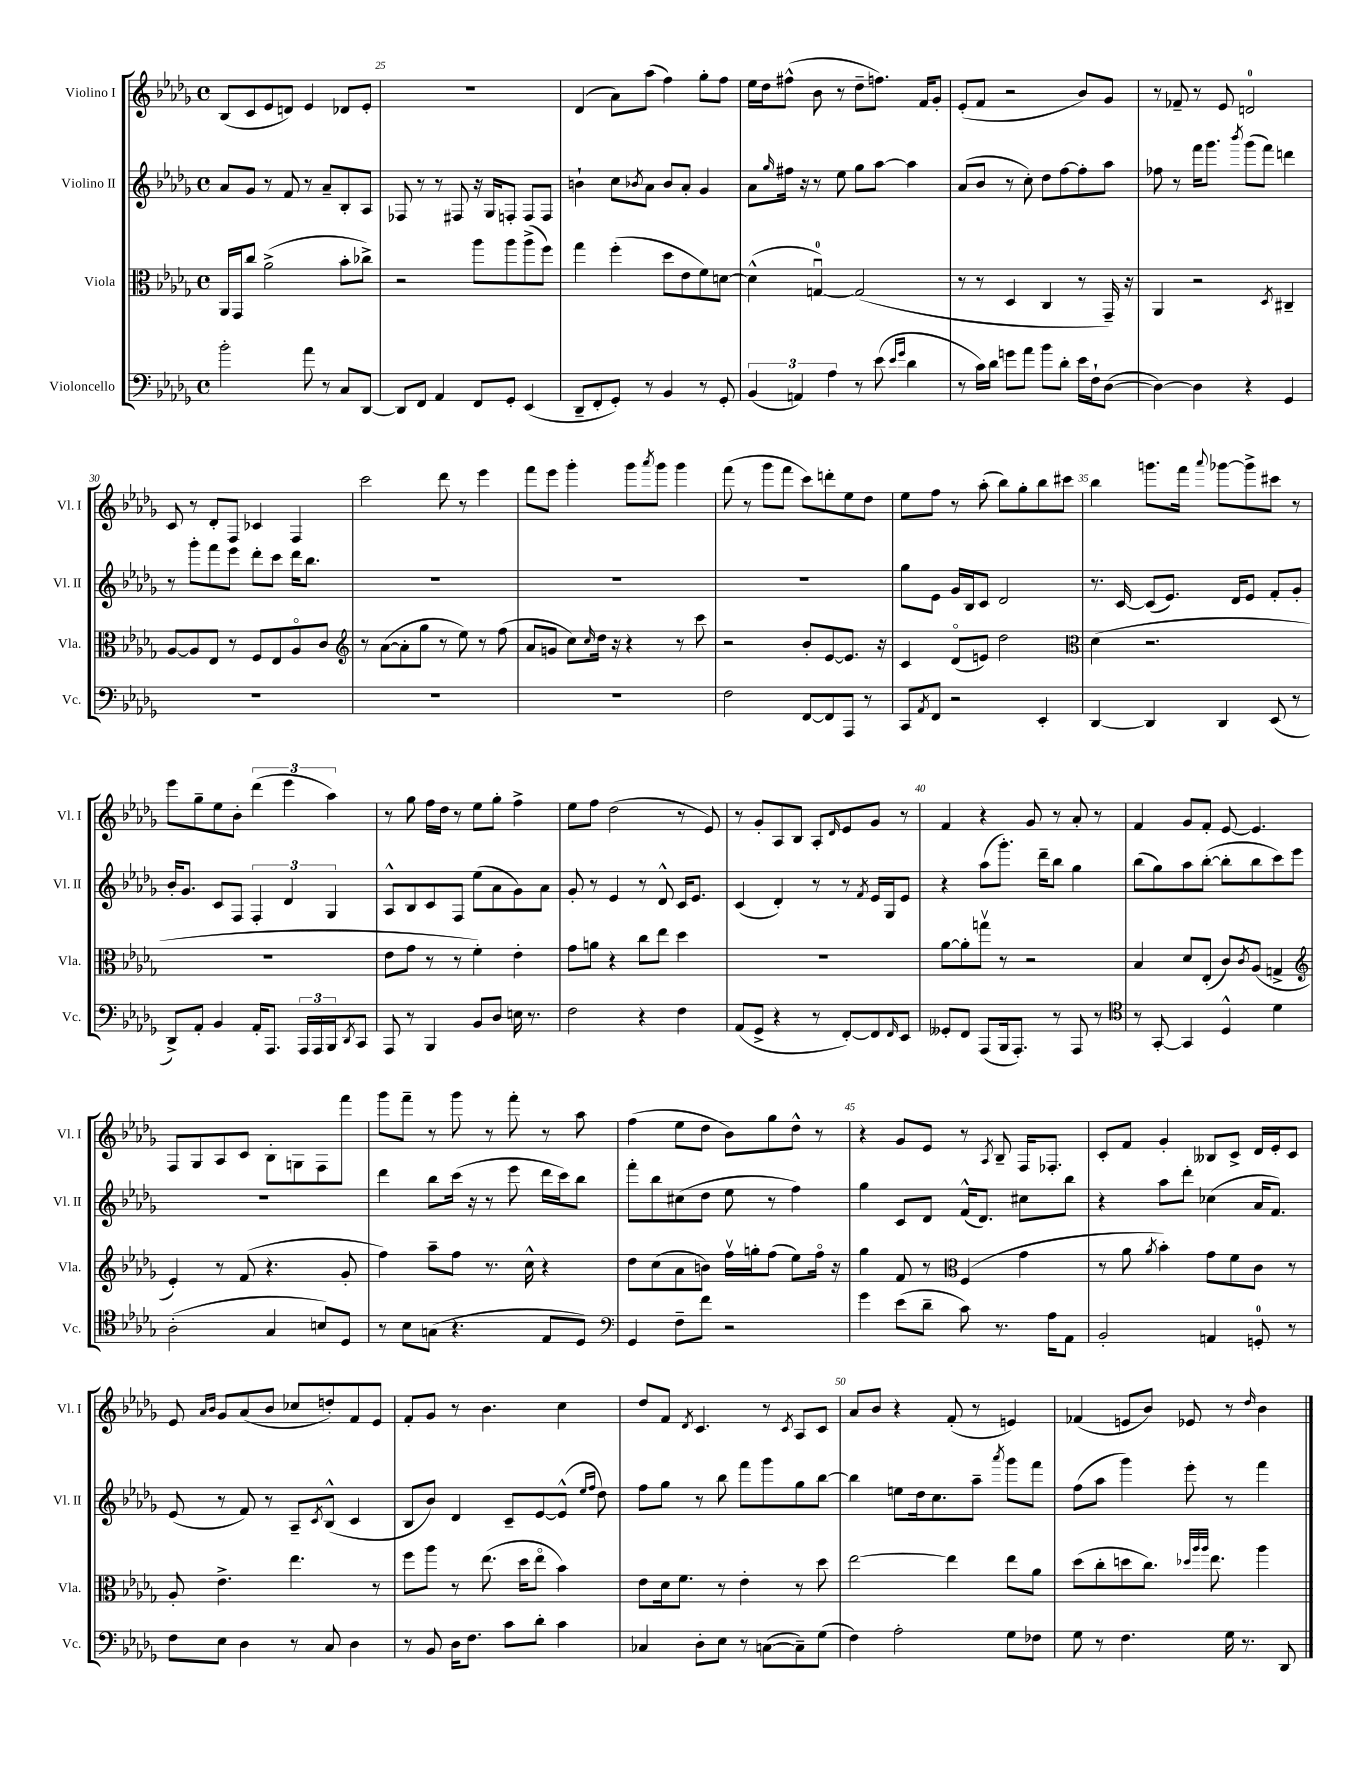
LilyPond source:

<<
\new StaffGroup <<
\new Staff = "s0" \with { instrumentName = "Violino I" shortInstrumentName = "Vl. I" } {
    \clef treble \key des \major \defaultTimeSignature \time 4/4
    bes8( c'8 ees'8 d'8) ees'4 des'8 ees'8-. |
    R1 |
    des'4( aes'8) aes''8( f''4) ges''8-. f''8 |
    ees''16 des''16 fis''8-^( bes'8 r8 des''8-- f''8.) f'16 ges'8-. |
    ees'8-.( f'8 r2 bes'8) ges'8 |
    r8 fes'8-- r8 ees'8 d'2-0 |
    c'8 r8 des'8-. f8 ces'4 f4 |
    c'''2 des'''8 r8 ees'''4 |
    f'''8 ees'''8 ges'''4-. ges'''8 \acciaccatura { aes'''8 } ges'''8 ges'''4 |
    f'''8( r8 ges'''8 f'''8 c'''8) d'''8-. ees''8 des''8 |
    ees''8 f''8 r8 aes''8-.( bes''8) ges''8-. bes''8 cis'''8 |
    bes''4 g'''8. f'''16 \appoggiatura { aes'''8 } ges'''8~ ges'''8-> cis'''8 r8 |
    ees'''8 ges''8-- ees''8 bes'8-. \tuplet 3/2 { des'''4( ees'''4 aes''4) } |
    r8 ges''8 f''16 des''16 r8 ees''8 ges''8-. f''4-> |
    ees''8 f''8 des''2( r8 ees'8) |
    r8 ges'8-. aes8 bes8 aes8-. \grace { des'16 } ees'8 ges'8 r8 |
    f'4 r4 ges'8 r8 aes'8-. r8 |
    f'4 ges'8 f'8-. ees'8~ ees'4. |
    f8 ges8 aes8 c'8 bes8-. g8 f8 f'''8 |
    ges'''8 f'''8-- r8 ges'''8 r8 f'''8-. r8 aes''8 |
    f''4( ees''8 des''8 bes'8) ges''8 des''8-^ r8 |
    r4 ges'8 ees'8 r8 \acciaccatura { aes8 } bes8-- f16 fes8.-. |
    c'8-. f'8 ges'4-. beses8 c'8-> des'16 ees'16-. c'8 |
    ees'8 \grace { aes'16 bes'16 } ges'8 aes'8( bes'8 ces''8 d''8-.) f'8 ees'8 |
    f'8-. ges'8 r8 bes'4. c''4 |
    des''8 f'8 \acciaccatura { des'8 } c'4. r8 \acciaccatura { c'8 } aes8 c'8 |
    aes'8 bes'8 r4 f'8-.( r8 e'4) |
    fes'4( e'8 bes'8) ees'8 r8 \grace { des''16 } bes'4 \bar "|." |
}
\new Staff = "s1" \with { instrumentName = "Violino II" shortInstrumentName = "Vl. II" } {
    \clef treble \key des \major \defaultTimeSignature \time 4/4
    aes'8 ges'8 r8 f'8 r8 aes'8-- bes8-. aes8 |
    fes8 r8 r8 fis8 r16 ges16 f8-. f8 f8 |
    b'4-! c''8 \acciaccatura { bes'8 } aes'8 bes'8 aes'8-. ges'4 |
    aes'8 \grace { ges''16 } fis''16 r16 r8 ees''8 ges''8 aes''8~ aes''4 |
    aes'8( bes'8 r8 c''8-.) des''8 f''8~ f''8-. aes''8 |
    fes''8 r8 f'''16 ges'''8. \acciaccatura { bes'''8 } ges'''8( f'''8) d'''4 |
    r8 ges'''8-. f'''8 ees'''8 des'''8-. c'''8 des'''16 bes''8. |
    R1 |
    R1 |
    R1 |
    ges''8 ees'8 ges'16 bes16 c'8 des'2 |
    r8. c'16~ c'8( ees'8.) des'16 ees'8 f'8-. ges'8-. |
    bes'16-. ges'8. c'8 f8 \tuplet 3/2 { f4-. des'4 ges4 } |
    aes8-^ bes8 c'8 f8 ees''8( aes'8 ges'8) aes'8 |
    ges'8-. r8 ees'4 r8 des'8-^ c'16 ees'8. |
    c'4( des'4-.) r8 r8 \acciaccatura { f'8 } ees'16 ges16 ees'8 |
    r4 aes''8( ges'''8.-.) des'''16-- bes''8 ges''4 |
    bes''8( ges''8) aes''8 bes''8~-.( bes''8-. bes''8 c'''8) ees'''8 |
    R1 |
    des'''4 bes''8 c'''16( r16 r8 ees'''8 des'''16 c'''16) bes''8 |
    f'''8-. bes''8 cis''8( des''8 ees''8 r8 f''4) |
    ges''4 c'8 des'8 f'16-^( des'8.) cis''8 bes''8 |
    r4 aes''8 des'''8-. ces''4( aes'16 f'8.) |
    ees'8( r8 f'8) r8 aes8-- \acciaccatura { c'8 } bes8-^( c'4 |
    bes8 bes'8) des'4 c'8-- ees'8~ ees'8-^( \grace { ees''16 f''16 } des''8) |
    f''8 ges''8 r8 bes''8 f'''8 ges'''8 ges''8 bes''8~ |
    bes''4 e''8 des''16 c''8. aes''8-- \acciaccatura { aes'''8 } ges'''8 f'''8 |
    f''8( aes''8 ges'''4) ees'''8-. r8 f'''4 \bar "|." |
}
\new Staff = "s2" \with { instrumentName = "Viola" shortInstrumentName = "Vla." } {
    \clef alto \key des \major \defaultTimeSignature \time 4/4
    aes,16 ges,16 c''8 aes'2->( bes'8-. ces''8->) |
    r2 aes''8 aes''8 aes''8->( f''8) |
    ges''4 f''4-.( des''8 ees'8 f'8) d'8~ |
    d'4-^( g4-0~\downbow) g2( |
    r8 r8 des4 c4 r8 ges,16--) r16 |
    aes,4 r2 \acciaccatura { des8 } cis4-- |
    aes8~ aes8 ees8 r8 f8 ees8 aes8\flageolet c'8 |
    \clef treble r8 aes'8~( aes'8-. ges''8 r8 ees''8) r8 f''8( |
    aes'8 g'8 c''8) \grace { c''16 } des''16 r16 r4 r8 c'''8 |
    r2 bes'8-. ees'8~ ees'8. r16 |
    c'4 des'8\flageolet( e'8) des''2 |
    \clef alto des'4( r2. |
    R1 |
    ees'8 ges'8 r8 r8 f'4-.) ees'4-. |
    ges'8 a'8 r4 c''8 ees''8 des''4 |
    R1 |
    aes'8~ aes'8-. g''8\upbow r8 r2 |
    bes4 des'8 ees8-.( c'8) \acciaccatura { c'8 } aes8( g4-> |
    \clef treble ees'4-.) r8 f'8( r4. ges'8-. |
    f''4) aes''8-- f''8 r8. c''16-^ r4 |
    des''8 c''8( aes'8 b'8) f''16\upbow g''16-. f''8( ees''8) f''16\flageolet r16 |
    ges''4 f'8 r8 \clef alto f4( ges'4 |
    r8 aes'8 \acciaccatura { aes'8 } bes'4-.) ges'8 f'8 c'8 r8 |
    aes8-. ees'4.-> ees''4. r8 |
    f''8 aes''8 r8 ees''8.( des''16 ees''8\flageolet bes'4) |
    ees'8 des'16 f'8. r8 ees'4-. r8 des''8 |
    ees''2~ ees''4 ees''8 aes'8 |
    des''8( c''8-. d''8 c''8.) \grace { des''32 aes''32 aes''32 } ees''8. aes''4 \bar "|." |
}
\new Staff = "s3" \with { instrumentName = "Violoncello" shortInstrumentName = "Vc." } {
    \clef bass \key des \major \defaultTimeSignature \time 4/4
    bes'2-. aes'8 r8 c8 des,8~ |
    des,8 f,8 aes,4 f,8 ges,8-. ees,4( |
    des,8-- f,8-. ges,8-.) r8 bes,4 r8 ges,8-. |
    \tuplet 3/2 { bes,4( a,4) aes4 } r8 ees'8( \grace { ees'16 ges'16 } des'4 |
    r8 c'16) des'16 g'8 aes'8 bes'8 des'8-. ees'16 f16-! des8~( |
    des4~) des4 r4 ges,4 |
    R1 |
    R1 |
    R1 |
    f2 f,8~ f,8 aes,,8 r8 |
    c,8 \acciaccatura { aes,8 } f,8 r2 ees,4-. |
    des,4~ des,4 des,4 ees,8( r8 |
    des,8->) aes,8-. bes,4 aes,16-. aes,,8. \tuplet 3/2 { aes,,16 aes,,16 bes,,16 } \acciaccatura { des,8 } c,8 |
    aes,,8 r8 bes,,4 bes,8 des8 e16 r8. |
    f2 r4 f4 |
    aes,8( ges,8-> r4 r8 f,8~-.) f,8 \grace { f,16 } ees,8 |
    geses,8-. f,8 aes,,8( bes,,16 aes,,8.-.) r8 aes,,8 r8 |
    \clef tenor r8 ges,8~-. ges,4 des4-^ des'4 |
    aes2-.( ges4 b8) des8 |
    r8 bes8 g8( r4. ees8 des8) |
    \clef bass ges,4 f8-- f'8 r2 |
    ges'4 ees'8( des'8-- c'8) r8. aes16 aes,8 |
    bes,2-. a,4 g,8-0-. r8 |
    f8 ees8 des4 r8 c8 des4 |
    r8 bes,8 des16 f8. c'8 des'8-. c'4 |
    ces4 des8-. ees8 r8 c8~( c8--) ges8( |
    f4) aes2-. ges8 fes8 |
    ges8 r8 f4. ges16 r8. des,8 \bar "|." |
}
>>
>>
\layout { \context { \Score currentBarNumber = #24 \override BarNumber.break-visibility = ##(#f #t #t) barNumberVisibility = #(every-nth-bar-number-visible 5) } }
